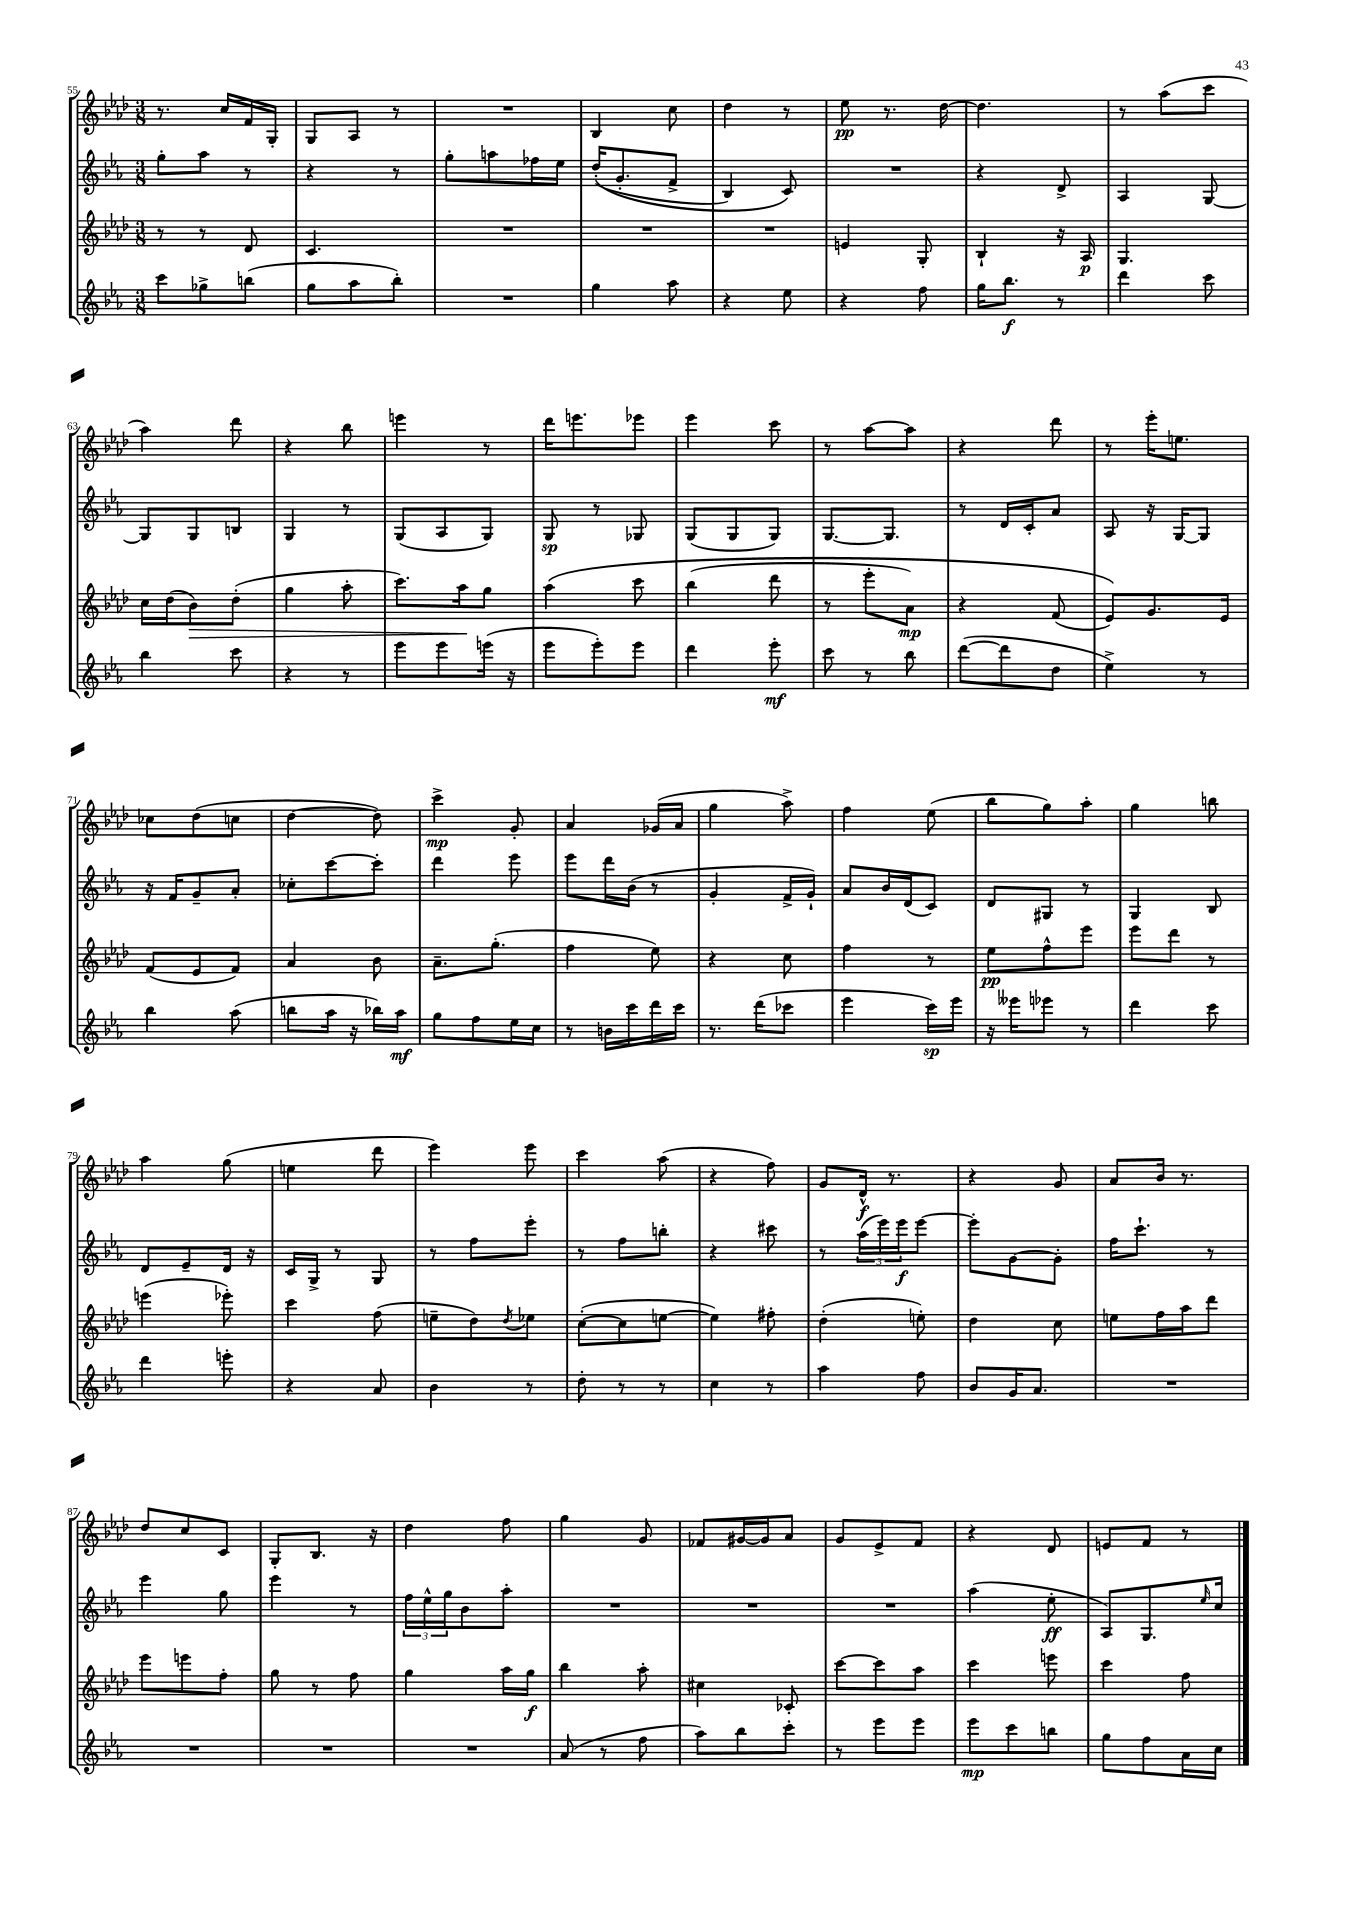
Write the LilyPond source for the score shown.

<<
\new StaffGroup <<
\new Staff = "s0" {
    \clef treble \key aes \major \numericTimeSignature \time 3/8
    r8. c''16 f'16 g16-. |
    g8 aes8 r8 |
    R4. |
    bes4 c''8 |
    des''4 r8 |
    ees''8\pp r8. des''16~ |
    des''4. |
    r8 aes''8( c'''8 |
    aes''4) des'''8 |
    r4 bes''8 |
    e'''4 r8 |
    des'''16 e'''8. ees'''8 |
    ees'''4 c'''8 |
    r8 aes''8~ aes''8 |
    r4 des'''8 |
    r8 ees'''16-. e''8. |
    ces''8 des''8( c''8 |
    des''4~ des''8) |
    c'''4->\mp g'8-. |
    aes'4 ges'16( aes'16 |
    g''4 aes''8->) |
    f''4 ees''8( |
    bes''8 g''8) aes''8-. |
    g''4 b''8 |
    aes''4 g''8( |
    e''4 des'''8 |
    ees'''4) ees'''8 |
    c'''4 aes''8( |
    r4 f''8) |
    g'8 des'16-^\f r8. |
    r4 g'8 |
    aes'8 bes'16 r8. |
    des''8 c''8 c'8 |
    g8-. bes8. r16 |
    des''4 f''8 |
    g''4 g'8 |
    fes'8 gis'16~ gis'16 aes'8 |
    g'8 ees'8-> f'8 |
    r4 des'8 |
    e'8 f'8 r8 \bar "|." |
}
\new Staff = "s1" {
    \clef treble \key ees \major \numericTimeSignature \time 3/8
    g''8-. aes''8 r8 |
    r4 r8 |
    g''8-. a''8 fes''16 ees''16 |
    d''16-.(\( g'8.-. f'8-> |
    bes4) c'8\) |
    R4. |
    r4 d'8-> |
    aes4 g8~ |
    g8 g8 b8 |
    g4 r8 |
    g8( aes8 g8) |
    g8\sp r8 ges8 |
    g8( g8 g8) |
    g8.~ g8. |
    r8 d'16 c'16-. aes'8 |
    aes8 r16 g16~ g8 |
    r16 f'16 g'8-- aes'8-. |
    ces''8-. c'''8~ c'''8-. |
    d'''4 ees'''8 |
    ees'''8 d'''16 bes'16( r8 |
    g'4-. f'16-> g'16-!) |
    aes'8 bes'16 d'16( c'8) |
    d'8 gis8 r8 |
    g4 bes8 |
    d'8 ees'8-- d'16 r16 |
    c'16 g16-> r8 g8 |
    r8 f''8 ees'''8-. |
    r8 f''8 b''8-. |
    r4 cis'''8 |
    r8 \tuplet 3/2 { aes''16( ees'''16) ees'''16\f } ees'''8~ |
    ees'''8-. g'8~ g'8-. |
    f''16 c'''8.-! r8 |
    ees'''4 g''8 |
    ees'''4 r8 |
    \tuplet 3/2 { f''16 ees''16-^ g''16 } bes'8 aes''8-. |
    R4. |
    R4. |
    R4. |
    aes''4( ees''8-.\ff |
    aes8) g8. \grace { ees''16 } c''16 \bar "|." |
}
\new Staff = "s2" {
    \clef treble \key aes \major \numericTimeSignature \time 3/8
    r8 r8 des'8 |
    c'4. |
    R4. |
    R4. |
    R4. |
    e'4 g8-. |
    bes4-! r16 aes16\p |
    g4. |
    c''16 des''16( bes'8\>) des''8-.( |
    g''4 aes''8-. |
    c'''8.) aes''16\! g''8 |
    aes''4\( c'''8 |
    bes''4( des'''8 |
    r8 ees'''8-. aes'8\mp) |
    r4 f'8( |
    ees'8)\) g'8. ees'16 |
    f'8( ees'8 f'8) |
    aes'4 bes'8 |
    aes'8.-- g''8.-.( |
    f''4 ees''8) |
    r4 c''8 |
    f''4 r8 |
    ees''8\pp f''8-^ ees'''8 |
    ees'''8 des'''8 r8 |
    e'''4( ees'''8-.) |
    c'''4 f''8( |
    e''8-- des''8) \acciaccatura { des''8 } ees''8 |
    c''8~-.( c''8 e''8~ |
    e''4) fis''8-. |
    des''4-.( e''8-.) |
    des''4 c''8 |
    e''8 f''16 aes''16 des'''8 |
    ees'''8 e'''8 f''8-. |
    g''8 r8 f''8 |
    g''4 aes''16 g''16\f |
    bes''4 aes''8-. |
    cis''4 ces'8-. |
    c'''8~ c'''8 aes''8 |
    c'''4 e'''8 |
    c'''4 f''8 \bar "|." |
}
\new Staff = "s3" {
    \clef treble \key ees \major \numericTimeSignature \time 3/8
    c'''8 ges''8-> b''8( |
    g''8 aes''8 bes''8-.) |
    R4. |
    g''4 aes''8 |
    r4 ees''8 |
    r4 f''8 |
    g''16 bes''8.\f r8 |
    d'''4 c'''8 |
    bes''4 c'''8 |
    r4 r8 |
    ees'''8 ees'''8 e'''16( r16 |
    ees'''8 ees'''8-.) ees'''8 |
    d'''4 ees'''8-.\mf |
    c'''8 r8 bes''8 |
    d'''8~( d'''8 d''8 |
    ees''4->) r8 |
    bes''4 aes''8( |
    b''8 aes''16 r16 bes''16) aes''16\mf |
    g''8 f''8 ees''16 c''16 |
    r8 b'16 c'''16 d'''16 c'''16 |
    r8. d'''16( ces'''8 |
    ees'''4 c'''16\sp) ees'''16 |
    r16 eeses'''16 ees'''8 r8 |
    d'''4 c'''8 |
    d'''4 e'''8-. |
    r4 aes'8 |
    bes'4 r8 |
    d''8-. r8 r8 |
    c''4 r8 |
    aes''4 f''8 |
    bes'8 g'16 aes'8. |
    R4. |
    R4. |
    R4. |
    R4. |
    aes'8( r8 f''8 |
    aes''8) bes''8 c'''8-. |
    r8 ees'''8 ees'''8 |
    ees'''8\mp c'''8 b''8 |
    g''8 f''8 aes'16 c''16 \bar "|." |
}
>>
>>
\layout { \context { \Score currentBarNumber = #55 } }
